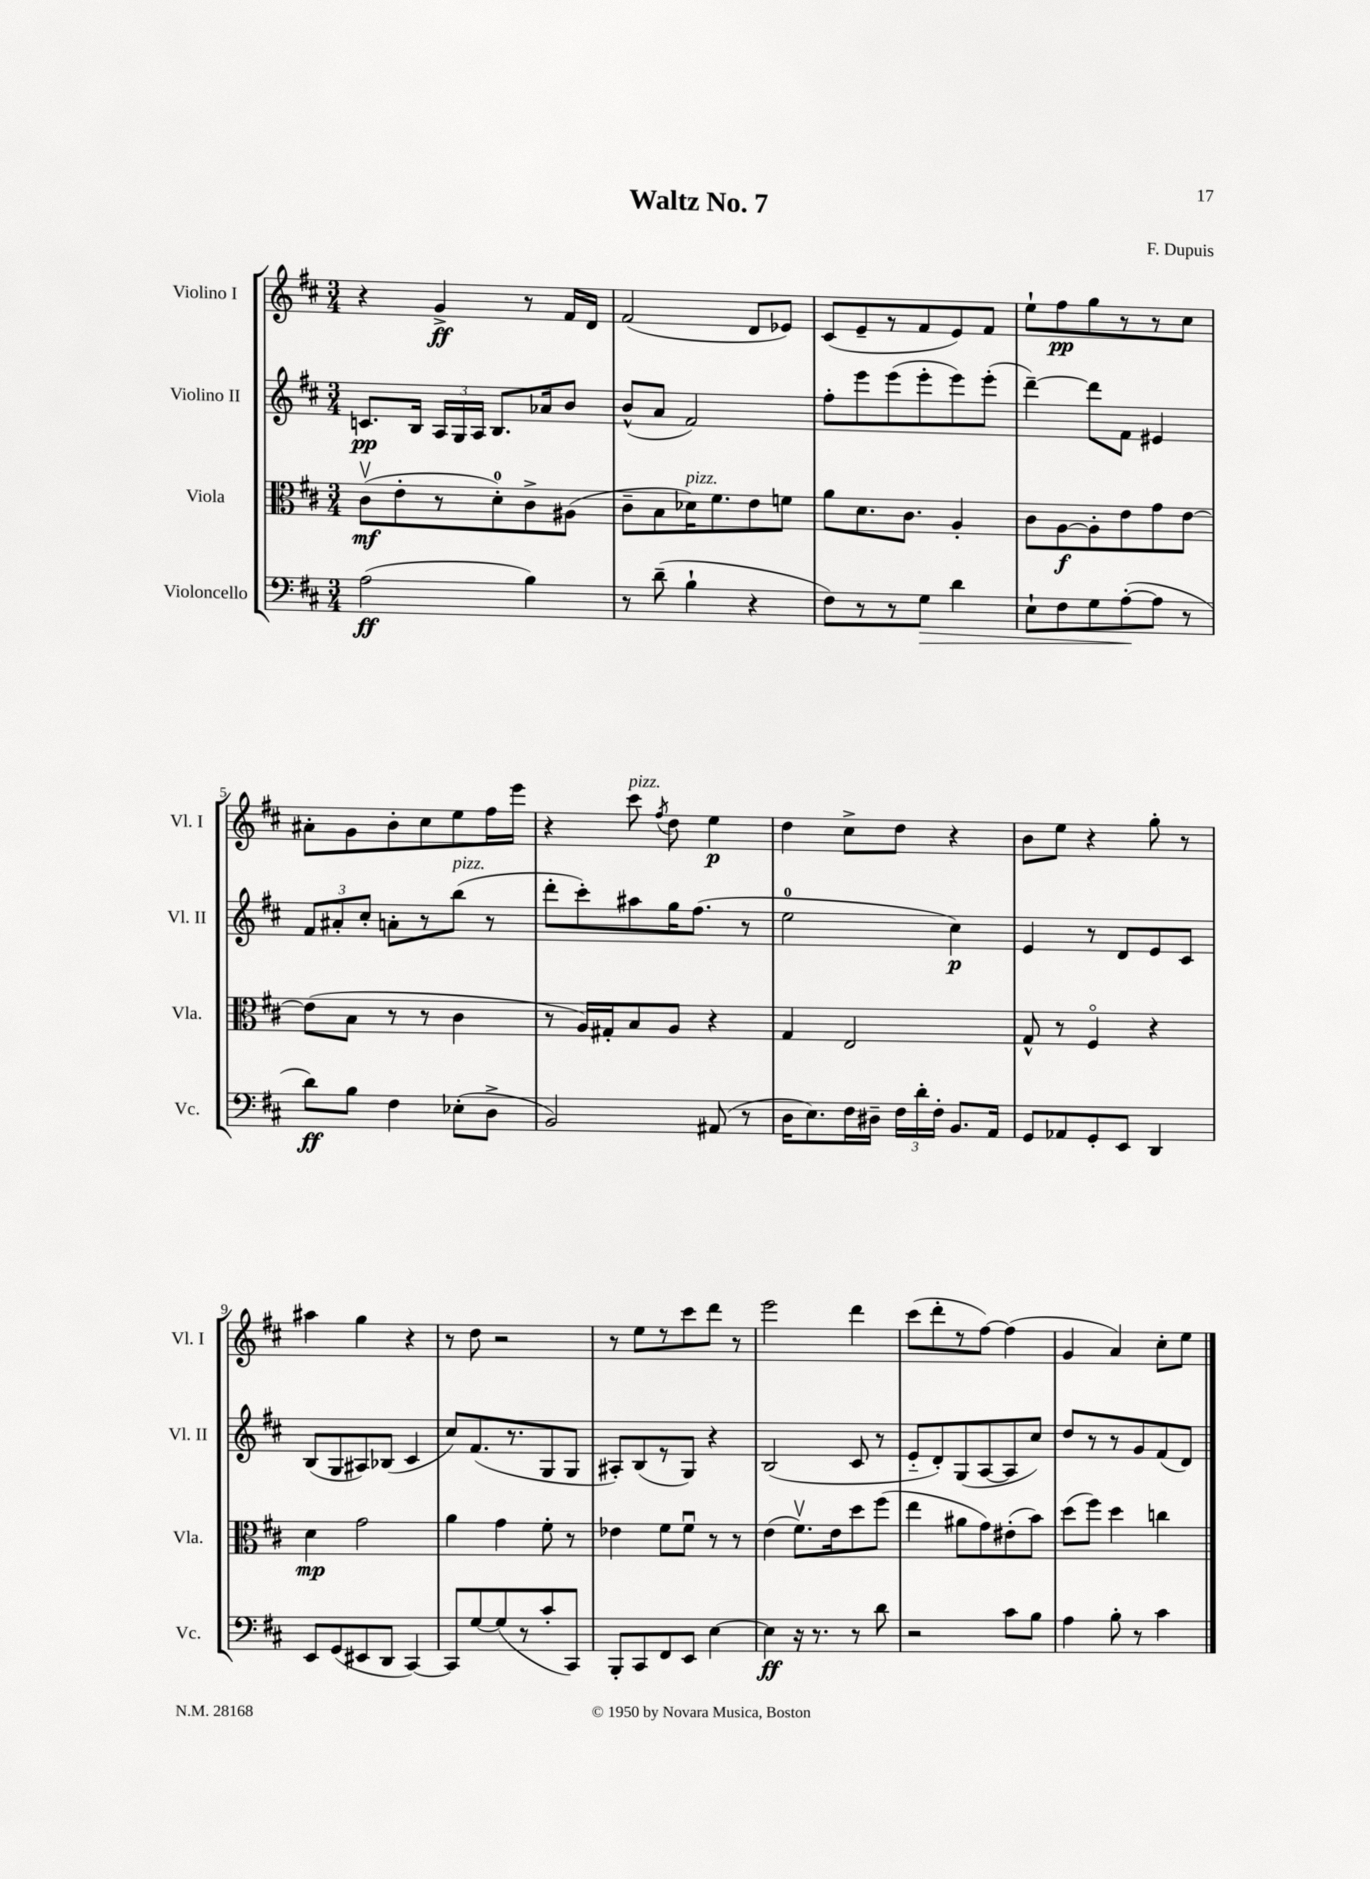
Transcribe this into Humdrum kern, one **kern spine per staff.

**kern	**dynam	**kern	**dynam	**kern	**dynam	**kern	**dynam
*part4	*part4	*part3	*part3	*part2	*part2	*part1	*part1
*staff4	*staff4	*staff3	*staff3	*staff2	*staff2	*staff1	*staff1
*I"Violoncello	*	*I"Viola	*	*I"Violino II	*	*I"Violino I	*
*I'Vc.	*	*I'Vla.	*	*I'Vl. II	*	*I'Vl. I	*
*clefF4	*	*clefC3	*	*clefG2	*	*clefG2	*
*k[f#c#]	*	*k[f#c#]	*	*k[f#c#]	*	*k[f#c#]	*
*M3/4	*	*M3/4	*	*M3/4	*	*M3/4	*
=1	=1	=1	=1	=1	=1	=1	=1
(2A\	ff	(8c#v\L	mf	8.cn/L	pp	4r	.
.	.	8e'\	.	.	.	.	.
.	.	.	.	16B/Jk	.	.	.
.	.	8r	.	24A/LL	.	4g^/	ff
.	.	.	.	24G/	.	.	.
.	.	.	.	24A/JJ	.	.	.
.	.	8d'\)	.	8.B/L	.	.	.
4B\)	.	8c#^\	.	.	.	8r	.
.	.	.	.	16a-X/k	.	.	.
.	.	(8A#X\J	.	8b/J	.	16f#/LL	.
.	.	.	.	.	.	16d/JJ	.
=2	=2	=2	=2	=2	=2	=2	=2
8r	.	8c#~\L	.	(8b^^/L	.	(2f#/	.
(8d~\	.	8B\	.	8a/J	.	.	.
!	!	!LO:TX:a:i:t=pizz.	!	!	!	!	!
4B`\	.	16d-X\K)	.	2f#/)	.	.	.
.	.	8.f#\	.	.	.	.	.
4r	.	8e\	.	.	.	8d/L	.
.	.	8fn\J	.	.	.	8e-X/J)	.
=3	=3	=3	=3	=3	=3	=3	=3
8F#\L)	.	8a\L	.	8ff#'\L	.	(8c#/L	.
8r	.	8.d\	.	8eee\	.	8e~/	.
8r	.	.	.	(8eee\	.	8r	.
.	.	8.c#\J	.	.	.	.	.
!	!LO:HP:b	!	!	!	!	!	!
8G\J	>	.	.	8eee'\	.	8f#/	.
4d\	.	4A'/	.	8eee\)	.	8e/)	.
.	.	.	.	(8eee'\J	.	8f#/J	.
=4	=4	=4	=4	=4	=4	=4	=4
8E`\L	.	8c#\L	.	[4ddd~\)	.	8ee`\L	.
8F#\	.	[8A\	f	.	.	8ff#\	pp
8G\	.	8A'\]	.	8ddd\L]	.	8gg\	.
([8A'\	.	8e\	.	8f#\J	.	8r	.
8A\J]	]	8g\	.	4e#X/	.	8r	.
8r	.	[8e\J	.	.	.	8cc#\J	.
!!LO:LB:g=z
=5	=5	=5	=5	=5	=5	=5	=5
8d\L)	ff	(8e\L]	.	12f#/L	.	8a#X'\L	.
.	.	.	.	12a#X'/	.	.	.
8B\J	.	8B\J	.	.	.	8g\	.
.	.	.	.	12cc#'/J	.	.	.
4F#\	.	8r	.	8an'\L	.	8b'\	.
.	.	8r	.	8r	.	8cc#\	.
!	!	!	!	!LO:TX:a:i:t=pizz.	!	!	!
(8E-X'\L	.	4c#\	.	(8bb\J	.	8ee\	.
8D^\J	.	.	.	8r	.	16ff#\L	.
.	.	.	.	.	.	16eee\JJ	.
=6	=6	=6	=6	=6	=6	=6	=6
2BB/)	.	8r	.	8ddd'\L	.	4r	.
.	.	16A/LL)	.	8ccc#'\)	.	.	.
.	.	16G#X'/J	.	.	.	.	.
!	!	!	!	!	!	!LO:TX:a:i:t=pizz.	!
.	.	8B/	.	8aa#X\	.	8ccc#\	.
.	.	.	.	.	.	8qff#/	.
.	.	8A/J	.	16gg\K	.	8dd\	.
.	.	.	.	(8.ff#\J	.	.	.
(8AA#X/	.	4r	.	.	.	4ee\	p
8r	.	.	.	8r	.	.	.
=7	=7	=7	=7	=7	=7	=7	=7
16D\KL	.	4G/	.	2ee\	.	4dd\	.
8.E\)	.	.	.	.	.	.	.
16F#\L	.	2E/	.	.	.	8cc#^\L	.
16D#X~\JJ	.	.	.	.	.	.	.
24F#\LL	.	.	.	.	.	8dd\J	.
24d'\	.	.	.	.	.	.	.
24F#'\JJ	.	.	.	.	.	.	.
8.BB/L	.	.	.	4cc#\)	p	4r	.
16AA/Jk	.	.	.	.	.	.	.
=8	=8	=8	=8	=8	=8	=8	=8
8GG/L	.	8G^^/	.	4e/	.	8b\L	.
8AA-X/	.	8r	.	.	.	8ee\J	.
8GG'/	.	4F#/	.	8r	.	4r	.
8EE/J	.	.	.	8d/L	.	.	.
4DD/	.	4r	.	8e/	.	8gg'\	.
.	.	.	.	8c#/J	.	8r	.
!!LO:LB:g=z
=9	=9	=9	=9	=9	=9	=9	=9
8EE/L	.	4d\	mp	(8B/L	.	4aa#X\	.
(8GG/	.	.	.	8G/	.	.	.
8EE#X/	.	2g\	.	8A#X/)	.	4gg\	.
8DD/J	.	.	.	(8B-X/J	.	.	.
[4CC#/)	.	.	.	4c#/	.	4r	.
=10	=10	=10	=10	=10	=10	=10	=10
8CC#/L]	.	4a\	.	8cc#/L)	.	8r	.
[8G/	.	.	.	(8.f#/	.	8dd\	.
(8G/]	.	4g\	.	.	.	2r	.
.	.	.	.	8.r	.	.	.
8r	.	.	.	.	.	.	.
8c#'/	.	8f#'\	.	8G/	.	.	.
8CC#/J)	.	8r	.	8G/J	.	.	.
=11	=11	=11	=11	=11	=11	=11	=11
8BBB'/L	.	4e-X\	.	8A#X'/L)	.	8r	.
8CC#/	.	.	.	(8B/	.	8ee\L	.
8FF#/	.	8f#\L	.	8r	.	8r	.
8EE/J	.	8f#u\J	.	8G/J)	.	8ccc#\	.
[4E\	.	8r	.	4r	.	8ddd\J	.
.	.	8r	.	.	.	8r	.
=12	=12	=12	=12	=12	=12	=12	=12
4E\]	ff	(4e\	.	(2B/	.	2eee\	.
16r	.	8.f#v\L)	.	.	.	.	.
8.r	.	.	.	.	.	.	.
.	.	16e\k	.	.	.	.	.
8r	.	8dd\	.	8c#/	.	4ddd\	.
8d\	.	(8ff#\J	.	8r	.	.	.
=13	=13	=13	=13	=13	=13	=13	=13
2r	.	4ee\	.	8e/L	.	(8ccc#\L	.
.	.	.	.	8d'/)	.	8ddd'\	.
.	.	8a#X\L	.	(8G/	.	8r	.
.	.	8g\)	.	[8A/	.	[8ff#\J)	.
8c#\L	.	(8e#X'\	.	8A/]	.	(4ff#\]	.
8B\J	.	8b\J)	.	8cc#/J)	.	.	.
=14	=14	=14	=14	=14	=14	=14	=14
4A\	.	(8dd\L	.	8dd/L	.	4g/	.
.	.	8ff#\J)	.	8r	.	.	.
8B'\	.	4dd\	.	8r	.	4a/)	.
8r	.	.	.	8g/	.	.	.
4c#\	.	4ccn\	.	(8f#/	.	8cc#'\L	.
.	.	.	.	8d/J)	.	8ee\J	.
==	==	==	==	==	==	==	==
*-	*-	*-	*-	*-	*-	*-	*-
